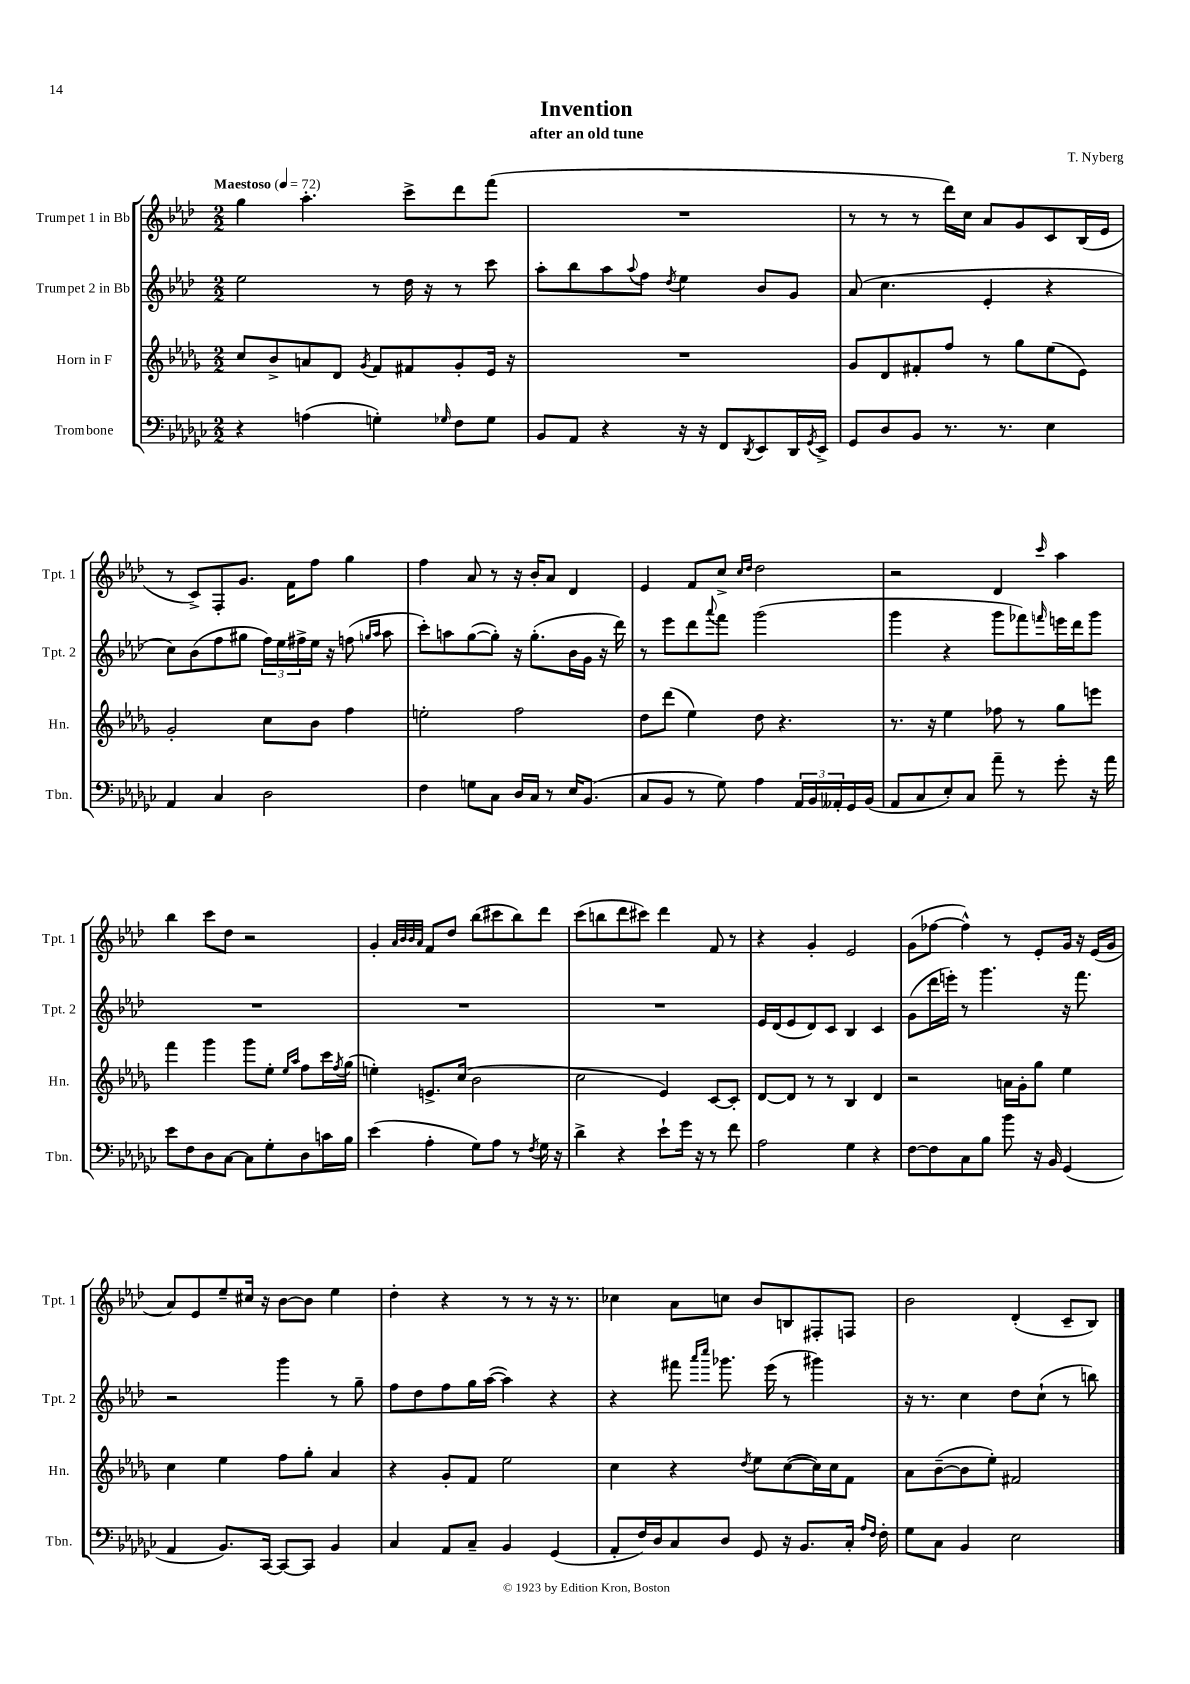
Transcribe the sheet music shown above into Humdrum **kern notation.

**kern	**kern	**kern	**kern
*part4	*part3	*part2	*part1
*staff4	*staff3	*staff2	*staff1
*I"Trombone	*I"Horn in F	*I"Trumpet 2 in Bb	*I"Trumpet 1 in Bb
*I'Tbn.	*I'Hn.	*I'Tpt. 2	*I'Tpt. 1
*clefF4	*clefG2	*clefG2	*clefG2
*k[b-e-a-d-g-c-]	*k[b-e-a-d-g-]	*k[b-e-a-d-]	*k[b-e-a-d-]
*M2/2	*M2/2	*M2/2	*M2/2
*MM72	*MM72	*MM72	*MM72
=1	=1	=1	=1
!	!	!	!LO:TX:a:B:t=Maestoso
4r	8cc/L	2ee-\	4gg\
.	8b-^/	.	.
(4An\	8an/	.	4.aa-'\
.	8d-/J	.	.
.	8qg-/	.	.
4Gn'\)	8f/L	8r	.
.	8f#X/	16dd-\	8ccc^\L
.	.	16r	.
16qqG-X/	.	.	.
8F\L	8g-'/	8r	8ddd-\
8G-\J	16e-/Jk	8ccc\	(8fff\J
.	16r	.	.
=2	=2	=2	=2
8BB-/L	1r	8aa-'\L	1r
8AA-/J	.	8bb-\	.
4r	.	8aa-\	.
.	.	8qqaa-/	.
.	.	8ff\J	.
.	.	8qdd-/	.
16r	.	4ee-\	.
16r	.	.	.
8FF/L	.	.	.
8qDD-/	.	.	.
8EE-/	.	8b-/L	.
16DD-/L	.	8g/J	.
8qGG-/	.	.	.
16EE-^/JJ	.	.	.
=3	=3	=3	=3
8GG-/L	8g-/L	(8a-/	8r
8D-/	8d-/	4.cc\	8r
8BB-/J	8f#X'/	.	8r
8.r	8ff/J	.	16ddd-\LL)
.	.	.	16cc\JJ
.	8r	4e-'/	8a-/L
8.r	.	.	.
.	8gg-\L	.	8g/
4E-\	(8ee-\	4r	8c/
.	8e-\J)	.	(16B-/L
.	.	.	16e-/JJ
!!LO:LB:g=z
=4	=4	=4	=4
4AA-/	2g-'/	8cc\L)	8r
.	.	(8b-\	8c^/L)
4C-/	.	8ff\	8F'/
.	.	8gg#X\J	8.g/J
2D-\	8cc\L	24ff\LL)	.
.	.	24ee-\	.
.	.	.	16f\KL
.	.	24ff#X^\	.
.	8b-\J	16ee-\JJ	8ff\J
.	.	16r	.
.	4ff\	(8ffn\	4gg\
.	.	16qqggn/LL	.
.	.	16qqaa-/JJ	.
.	.	8aa-\	.
=5	=5	=5	=5
4F\	2een'\	8ccc'\L)	4ff\
.	.	8aan\	.
8Gn\L	.	([8gg\	8a-/
8C-\J	.	8gg'\J])	8r
16D-/LL	2ff\	16r	16r
16C-/JJ	.	(8.gg'\L	16b-'/KL
8r	.	.	8a-/J
16E-/KL	.	16b-\L	4d-/
(8.BB-/J	.	16g\JJ	.
.	.	16r	.
.	.	16ddd-\)	.
=6	=6	=6	=6
8C-/L	8dd-\L	8r	4e-/
8BB-/J	(8ddd-\J	8eee-\L	.
8r	4ee-\)	8ddd-\	8f/L
.	.	8qqaaa-/	.
8G-\)	.	8fff\J	8cc^/J
.	.	.	16qqcc/LL
.	.	.	16qqdd-/JJ
4A-\	8dd-\	(2ggg\	2dd-\
.	4.r	.	.
24AA-/LL	.	.	.
24BB-/	.	.	.
24AA--X'/	.	.	.
16GG-/	.	.	.
(16BB-/JJ	.	.	.
=7	=7	=7	=7
8AA-/L	8.r	4ggg\	2r
8C-/	.	.	.
.	16r	.	.
8E-'/)	4ee-\	4r	.
8C-/J	.	.	.
8a-~\	8ff-X\	8ggg\L	4d-/
8r	8r	8fff-X\)	.
.	.	16qqfffn/	16qqccc/
8g-'\	8gg-\L	16eeen\L	4aa-\
.	.	16ddd-\J	.
16r	8eeen\J	8ggg\J	.
16a-\	.	.	.
!!LO:LB:g=z
=8	=8	=8	=8
8e-\L	4fff\	1r	4bb-\
8F\	.	.	.
8D-\	4ggg-\	.	8ccc\L
[8C-\J	.	.	8dd-\J
8C-\L]	8ggg-\L	.	2r
8G-'\	8ee-'\J	.	.
.	16qqee-/LL	.	.
.	16qqaa-/JJ	.	.
8D-\	8ff\L	.	.
16cn\L	16ccc\L	.	.
.	8qff/	.	.
16B-\JJ	(16gg-\JJ	.	.
=9	=9	=9	=9
(4e-\	4een'\)	1r	4g'/
.	.	.	32qqa-/LLL
.	.	.	32qqb-/
.	.	.	32qqb-/
.	.	.	32qqa-/JJJ
4A-'\	8.en^/L	.	8f/L
.	.	.	8dd-/J
.	(16cc/Jk	.	.
8G-\L)	2b-\	.	(8bb-\L
8A-\J	.	.	8ccc#X\
8r	.	.	8bb-\)
8qF/	.	.	.
16G-\	.	.	8ddd-\J
16r	.	.	.
=10	=10	=10	=10
4d-^\	2cc\	1r	(8ccc\L
.	.	.	8bbn\
4r	.	.	8ddd-\
.	.	.	8ccc#X\J)
8e-`\L	4e-/)	.	4ddd-\
16g-\Jk	.	.	.
16r	.	.	.
8r	[8c/L	.	8f/
8f\	8c'/J]	.	8r
=11	=11	=11	=11
2A-\	[8d-/L	16e-/LL	4r
.	.	(16d-/J	.
.	8d-/J]	8e-/	.
.	8r	8d-/)	4g'/
.	8r	8c/J	.
4G-\	4B-/	4B-/	2e-/
4r	4d-/	4c/	.
=12	=12	=12	=12
[8F\L	2r	(8g\L	(8g\L
8F\]	.	16ddd-\L	[8ff-X\J
.	.	16eeen'\JJ)	.
8C-\	.	8r	4ff-^^\])
8B-\J	.	4.ggg\	.
8b-\	16an\LL	.	8r
.	16g-'\J	.	.
16r	8gg-\J	.	8e-'/L
16BB-/	.	.	.
(4GG-/	4ee-\	16r	16g/Jk
.	.	8.fff\	16r
.	.	.	(16e-/LL
.	.	.	16g/JJ
!!LO:LB:g=z
=13	=13	=13	=13
4AA-/	4cc\	2r	8a-/L)
.	.	.	8e-/
8.BB-/L)	4ee-\	.	8ee-~/
.	.	.	16cc#X/Jk
[16CC-/Jk	.	.	16r
8CC-/L_	8ff\L	4ggg\	[8b-\L
8CC-/J]	8gg-'\J	.	8b-\J]
4BB-/	4a-/	8r	4ee-\
.	.	8gg~\	.
=14	=14	=14	=14
4C-/	4r	8ff\L	4dd-'\
.	.	8dd-\	.
8AA-/L	8g-'/L	8ff\	4r
8C-~/J	8f/J	16gg\L	.
.	.	([16aa-\JJ	.
4BB-/	2ee-\	4aa-\])	8r
.	.	.	8r
(4GG-/	.	4r	16r
.	.	.	8.r
=15	=15	=15	=15
8AA-'/L	4cc\	4r	4cc-X\
16F/L)	.	.	.
16D-/J	.	.	.
8C-/	4r	8fff#X\	8a-\L
.	.	16qqaaa-/LL	.
.	.	16qqcccc/JJ	.
8D-/J	.	8.ggg-X\	8ccn\J
.	8qdd-/	.	.
8GG-/	8ee-\L	.	8b-/L
.	.	(16eee-\	.
16r	([8cc\	8r	8Bn/
8.BB-/L	.	.	.
.	16cc\L])	4ggg#X\)	8F#X'/
.	16cc\J	.	.
16C-'/Jk	8f\J	.	8Fn/J
16qqA-/LL	.	.	.
16qqF/JJ	.	.	.
16F'\	.	.	.
=16	=16	=16	=16
8G-\L	8a-\L	16r	2b-\
.	.	8.r	.
8C-\J	([8b-~\	.	.
4BB-/	8b-\]	4cc\	.
.	8ee-'\J)	.	.
2E-\	2f#X/	8dd-\L	(4d-'/
.	.	(8cc`\J	.
.	.	8r	8c~/L
.	.	8bbn\)	8B-/J)
==	==	==	==
*-	*-	*-	*-
